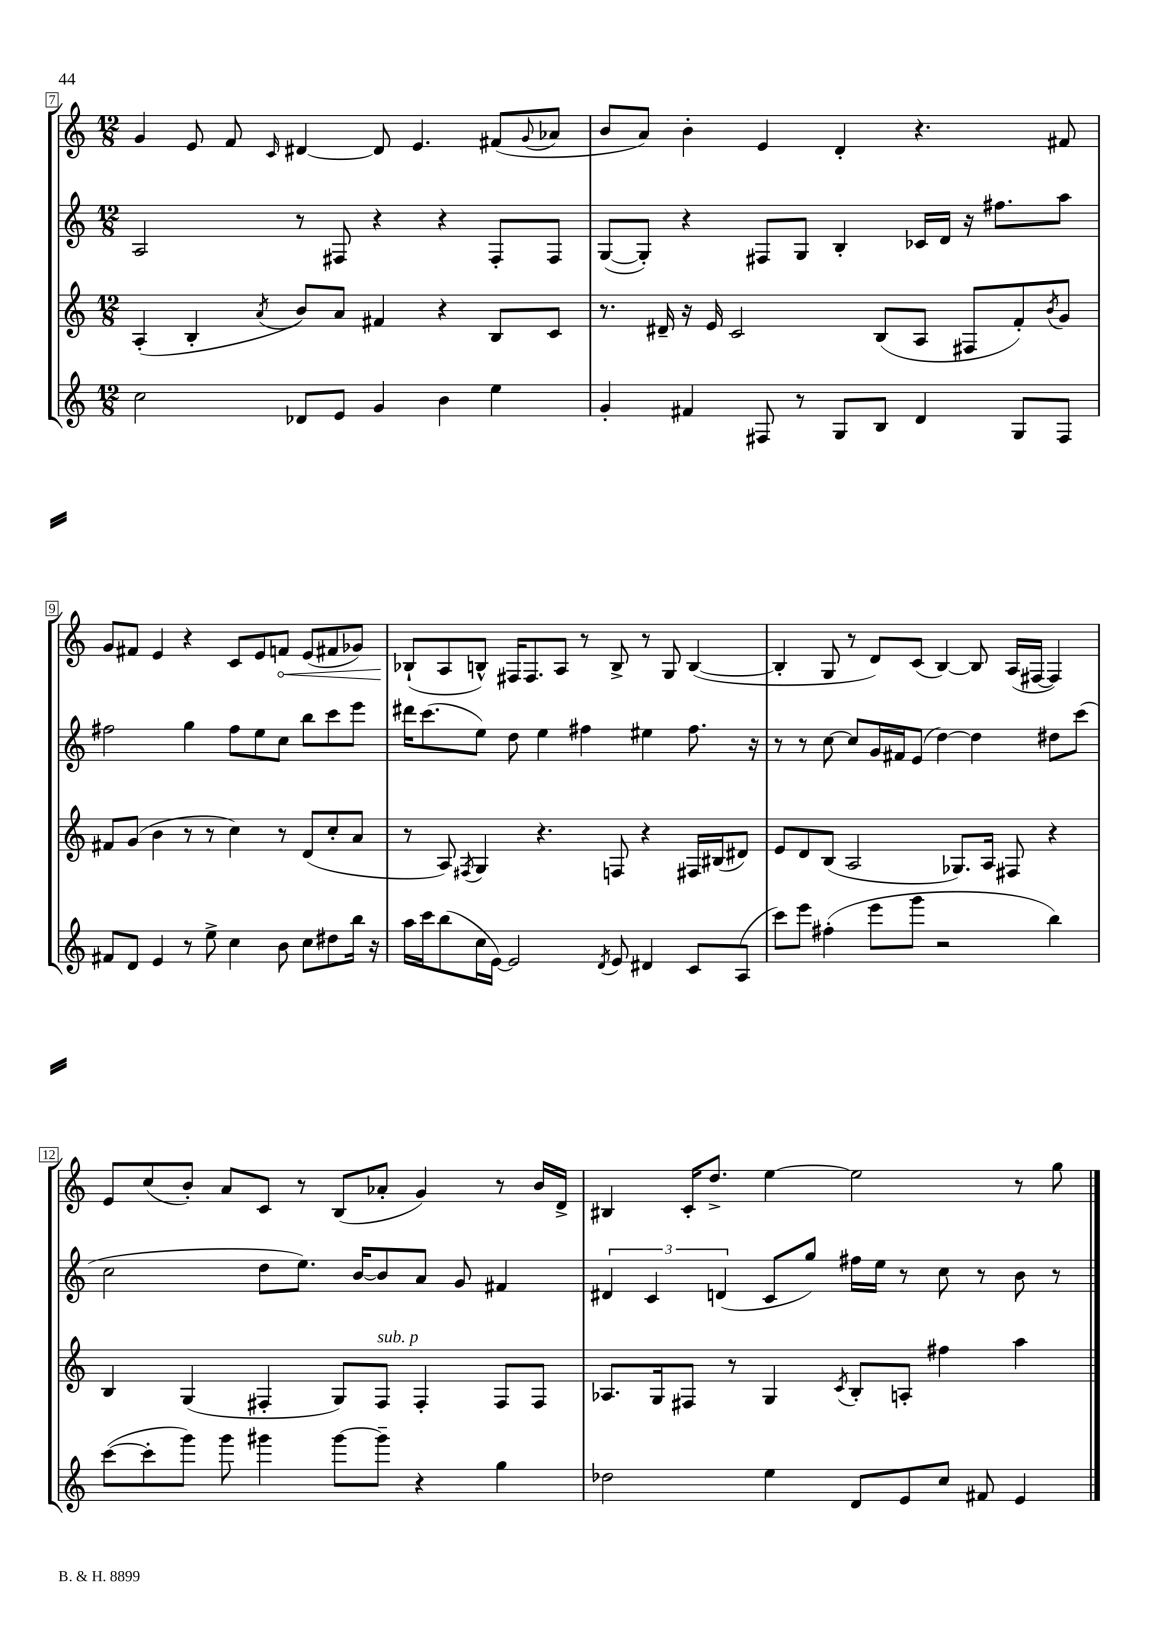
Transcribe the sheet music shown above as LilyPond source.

<<
\new StaffGroup <<
\new Staff = "s0" {
    \clef treble \key c \major \numericTimeSignature \time 12/8
    g'4 e'8 f'8 \grace { c'16 } dis'4~ dis'8 e'4. fis'8( \appoggiatura { g'8 } aes'8 |
    b'8 a'8) b'4-. e'4 d'4-. r4. fis'8 |
    g'8 fis'8 e'4 r4 c'8 e'8 \once \override Hairpin.circled-tip = ##t f'8\< e'8( fis'8 ges'8) |
    bes8-!\!( a8 b8-^) fis16 fis8. a8 r8 b8-> r8 g8 b4~( |
    b4-. g8 r8 d'8) c'8( b4~) b8 a16( fis16~ fis4) |
    e'8 c''8( b'8-.) a'8 c'8 r8 b8( aes'8-. g'4) r8 b'16 d'16-> |
    bis4 c'16-. d''8.-> e''4~ e''2 r8 g''8 \bar "|." |
}
\new Staff = "s1" {
    \clef treble \key c \major \numericTimeSignature \time 12/8
    a2 r8 fis8 r4 r4 fis8-. fis8 |
    g8~( g8-.) r4 fis8 g8 b4-. ces'16 d'16 r16 fis''8. a''8 |
    fis''2 g''4 fis''8 e''8 c''8 b''8 c'''8 e'''8 |
    dis'''16 c'''8.( e''8) d''8 e''4 fis''4 eis''4 fis''8. r16 |
    r8 r8 c''8~ c''8 g'16 fis'16 e'8( d''4~) d''4 dis''8 c'''8( |
    c''2 d''8 e''8.) b'16~ b'8 a'8 g'8 fis'4 |
    \tuplet 3/2 { dis'4 c'4 d'4( } c'8 g''8) fis''16 e''16 r8 c''8 r8 b'8 r8 \bar "|." |
}
\new Staff = "s2" {
    \clef treble \key c \major \numericTimeSignature \time 12/8
    a4-.( b4-. \acciaccatura { a'8 } b'8) a'8 fis'4 r4 b8 c'8 |
    r8. dis'16-- r16 e'16 c'2 b8( a8 fis8 f'8-.) \acciaccatura { b'8 } g'8 |
    fis'8 g'8( b'4 r8 r8 c''4) r8 d'8( c''8-. a'8 |
    r8 a8) \acciaccatura { fis8 } g4 r4. f8 r4 fis16 bis16( dis'8) |
    e'8 d'8 b8( a2 ges8.) a16 fis8 r4 |
    b4 g4( fis4-. g8) fis8^\markup { \italic "sub. p" } fis4-. fis8 fis8 |
    aes8. g16 fis8 r8 g4 \acciaccatura { c'8 } b8-. a8-. fis''4 a''4 \bar "|." |
}
\new Staff = "s3" {
    \clef treble \key c \major \numericTimeSignature \time 12/8
    c''2 des'8 e'8 g'4 b'4 e''4 |
    g'4-. fis'4 fis8 r8 g8 b8 d'4 g8 fis8 |
    fis'8 d'8 e'4 r8 e''8-> c''4 b'8 c''8 dis''8 b''16 r16 |
    a''16 c'''16 b''8( c''16 e'16~) e'2 \acciaccatura { d'8 } e'8 dis'4 c'8 a8( |
    c'''8) e'''8 fis''4-.( e'''8 g'''8 r2 b''4) |
    c'''8~( c'''8-. g'''8) g'''8 gis'''4 gis'''8~ gis'''8-- r4 g''4 |
    des''2 e''4 d'8 e'8 c''8 fis'8 e'4 \bar "|." |
}
>>
>>
\layout { \context { \Score currentBarNumber = #7 \override BarNumber.stencil = #(make-stencil-boxer 0.1 0.3 ly:text-interface::print) } }
